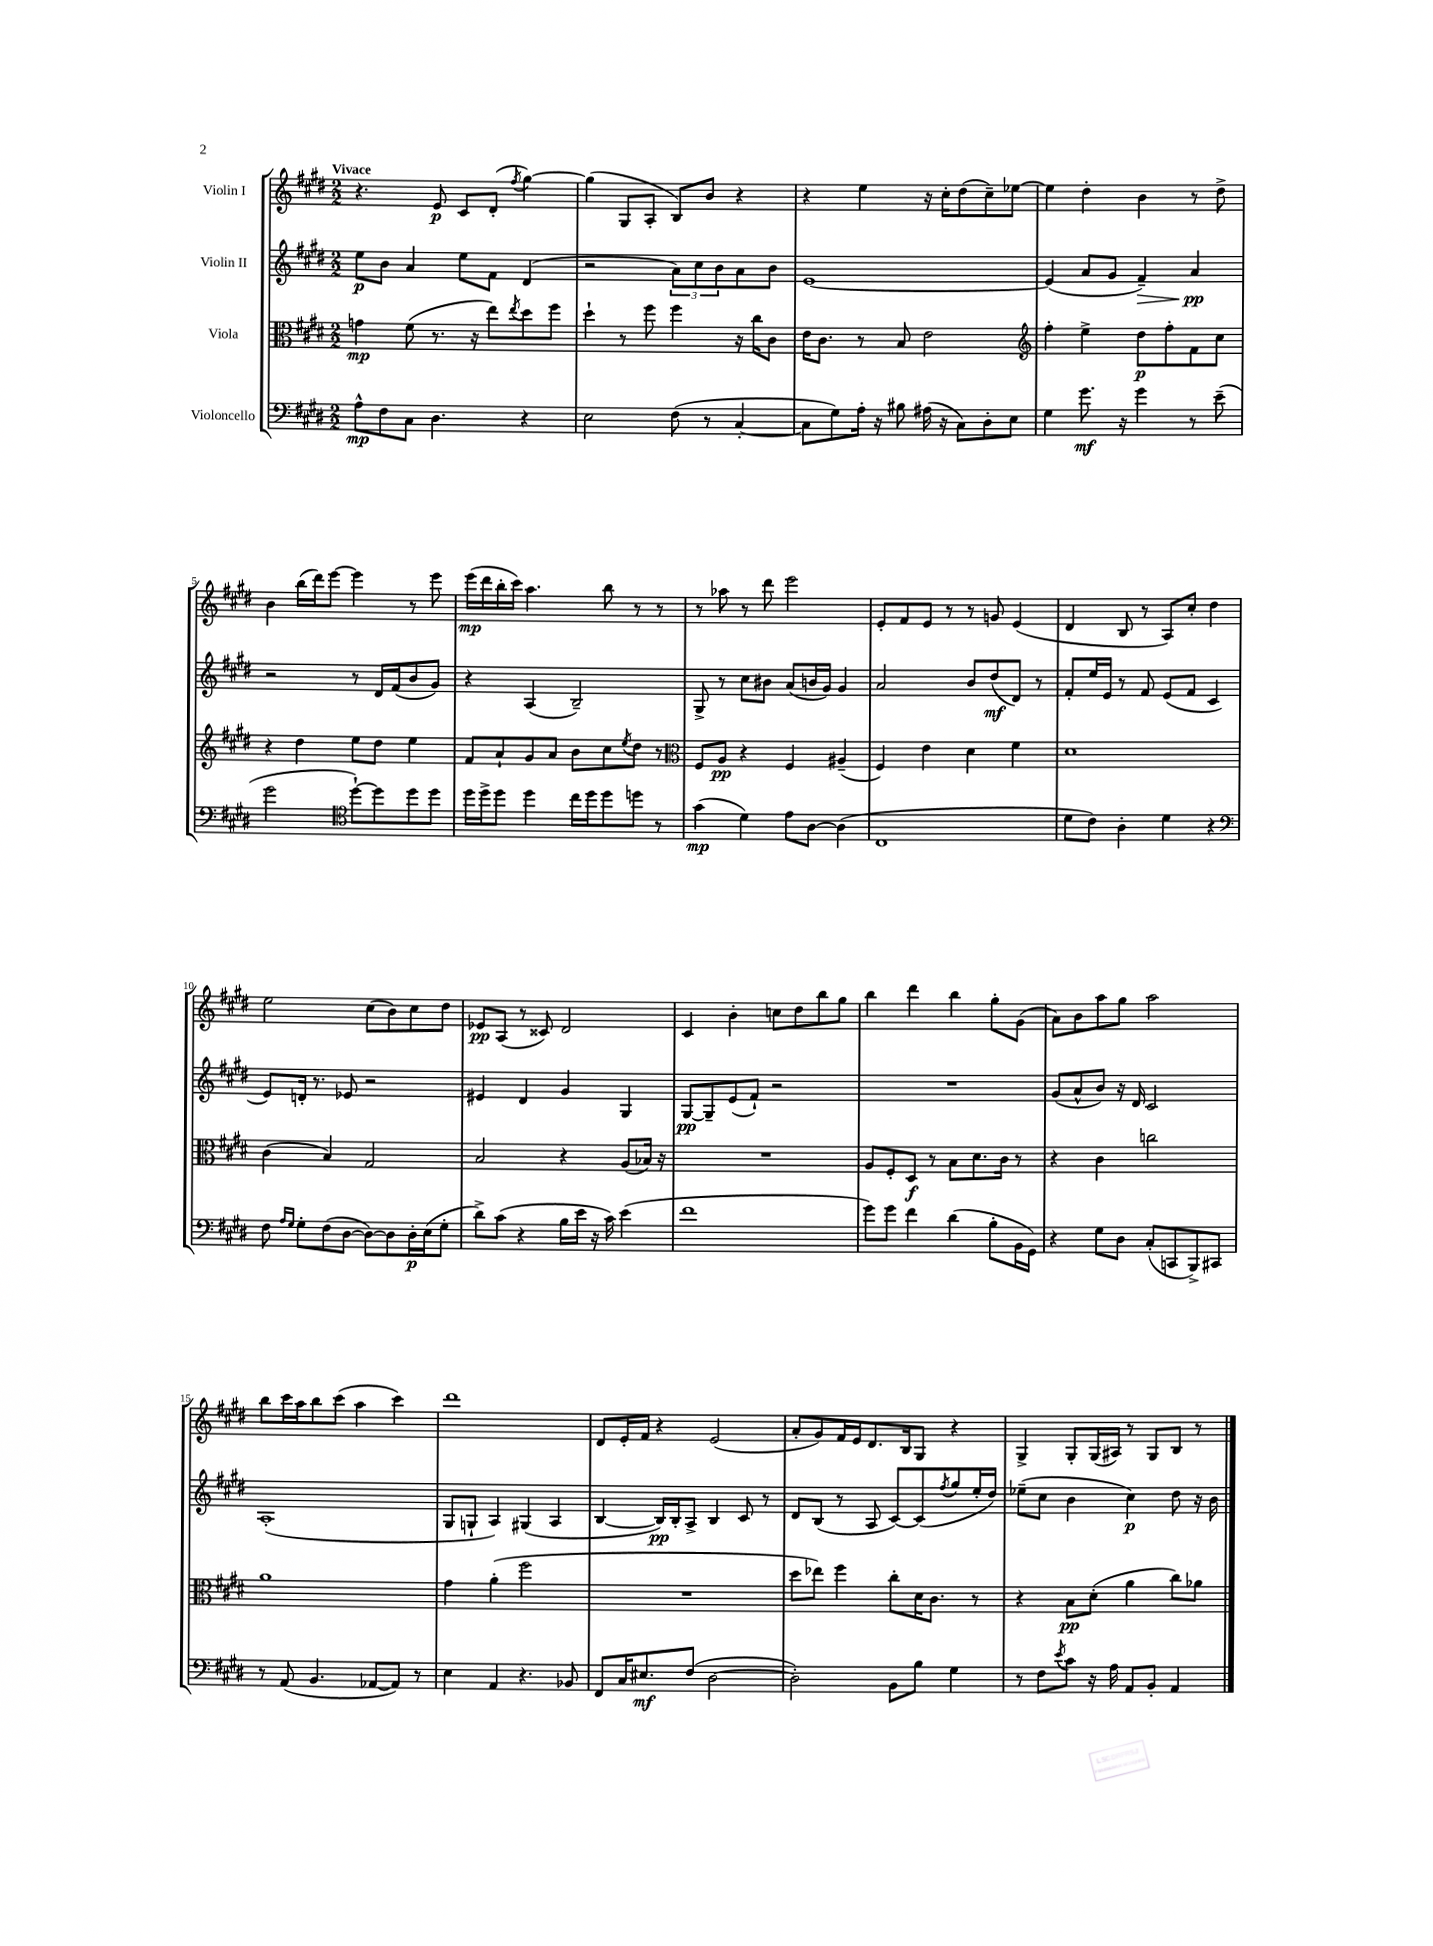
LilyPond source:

<<
\new StaffGroup <<
\new Staff = "s0" \with { instrumentName = "Violin I" } {
    \clef treble \key e \major \numericTimeSignature \time 2/2 \tempo "Vivace"
    r4. e'8\p cis'8 dis'8-.( \acciaccatura { fis''8 } gis''4~) |
    gis''4( gis8 a8-. b8) b'8 r4 |
    r4 e''4 r16 cis''16-. dis''8( cis''8--) ees''8~ |
    ees''4 dis''4-. b'4 r8 dis''8-> |
    b'4 b''16( dis'''16) e'''8~ e'''4 r8 e'''8 |
    e'''16\mp( dis'''16 b''16-. cis'''16) a''4. b''8 r8 r8 |
    r8 aes''8 r8 dis'''8 e'''2 |
    e'8-. fis'8 e'8 r8 r8 g'8 e'4( |
    dis'4 b8 r8 a8) cis''8-. dis''4 |
    e''2 cis''8( b'8) cis''8 dis''8 |
    ees'8\pp a8( r8 cisis'8) dis'2 |
    cis'4 b'4-. c''8 dis''8 b''8 gis''8 |
    b''4 dis'''4 b''4 gis''8-. gis'8( |
    a'8) b'8 a''8 gis''8 a''2 |
    b''8 cis'''16 a''16 b''8 cis'''8( a''4 cis'''4) |
    dis'''1 |
    dis'8 e'16-. fis'16 r4 e'2( |
    a'8-. gis'8) fis'16 e'16 dis'8. b16 gis8 r4 |
    gis4-> gis8-. gis16( ais16) r8 gis8 b8 r8 \bar "|." |
}
\new Staff = "s1" \with { instrumentName = "Violin II" } {
    \clef treble \key e \major \numericTimeSignature \time 2/2
    e''8\p b'8 a'4 e''8 fis'8 dis'4( |
    r2 \tuplet 3/2 { a'8) cis''8 b'8 } a'8 b'8 |
    e'1~ |
    e'4( a'8 gis'8 fis'4--\>) a'4\pp\! |
    r2 r8 dis'16 fis'16( b'8 gis'8) |
    r4 a4( b2--) |
    gis8-> r8 cis''8 bis'8 a'8( b'16 gis'16) gis'4 |
    a'2 b'8 dis''8\mf( dis'8) r8 |
    fis'8-. e''16 e'16 r8 fis'8 e'8( fis'8 cis'4 |
    e'8) d'16-. r8. ees'8 r2 |
    eis'4 dis'4 gis'4 gis4 |
    gis8~\pp gis8-- e'8( fis'8-!) r2 |
    R1 |
    gis'8( a'8-^ b'8) r16 dis'16 cis'2 |
    a1-.( |
    gis8 g8-! a4) gis4( a4 |
    b4~ b16\pp) b16-. a8-> b4 cis'8 r8 |
    dis'8 b8( r8 a8 cis'8~) cis'8( \acciaccatura { fis''8 } gis''8 e''16-. dis''16) |
    ees''8--( cis''8 b'4 cis''4\p) dis''8 r16 b'16 \bar "|." |
}
\new Staff = "s2" \with { instrumentName = "Viola" } {
    \clef alto \key e \major \numericTimeSignature \time 2/2
    g'4\mp fis'8( r8. r16 e''8) \acciaccatura { e''8 } dis''8 fis''8 |
    dis''4-! r8 fis''8 fis''4 r16 cis''16 cis'8 |
    e'16 cis'8. r8 b8 e'2 |
    \clef treble fis''4-. e''4-> dis''8\p fis''8-. fis'8 cis''8 |
    r4 dis''4 e''8 dis''8 e''4 |
    fis'8 a'8-! gis'8 a'8 b'8 cis''8 \acciaccatura { e''8 } dis''8 r8 |
    \clef alto fis8 a8\pp r4 fis4 ais4--( |
    fis4) e'4 dis'4 fis'4 |
    dis'1 |
    cis'4( b4) gis2 |
    b2 r4 a8( bes16) r16 |
    R1 |
    a8 fis8-. dis8\f r8 b8 dis'8. cis'16 r8 |
    r4 cis'4 c''2 |
    a'1 |
    gis'4 a'4-.( fis''2 |
    R1 |
    dis''8 ees''8) fis''4 cis''8-. dis'16 cis'8. r8 |
    r4 b8\pp dis'8-.( a'4 cis''8) aes'8 \bar "|." |
}
\new Staff = "s3" \with { instrumentName = "Violoncello" } {
    \clef bass \key e \major \numericTimeSignature \time 2/2
    a8-^\mp fis8 cis8 dis4. r4 |
    e2 fis8( r8 cis4~-. |
    cis8 gis8) a16-. r16 bis8 ais16( r16 cis8) dis8-. e8 |
    gis4 gis'8.\mf r16 gis'4 r8 e'8--( |
    gis'2 \clef tenor dis''8~-!) dis''8 dis''8 dis''8 |
    dis''16 dis''16-> dis''8 dis''4 cis''16 dis''16 dis''8 d''8 r8 |
    gis'4\mp( dis'4) e'8 a8~ a4( |
    cis1 |
    dis'8 cis'8) a4-. dis'4 r4 |
    \clef bass fis8 \grace { a16 gis16 } gis8-. fis8( dis8~ dis8~) dis8 dis16-.\p e16( gis8-. |
    dis'8->) cis'8( r4 b16 e'16 r16 cis'16) e'4( |
    fis'1 |
    gis'8) gis'8 fis'4 dis'4( b8-. b,16 gis,16) |
    r4 gis8 dis8 cis8-.( c,8 b,,8->) cis,8 |
    r8 a,8( b,4. aes,8~ aes,8) r8 |
    e4 a,4 r4. bes,8 |
    fis,8 cis16 eis8.\mf fis8( dis2~ |
    dis2-.) b,8 b8 gis4 |
    r8 fis8 \acciaccatura { e'8 } cis'8 r16 a16 a,8 b,8-. a,4 \bar "|." |
}
>>
>>
